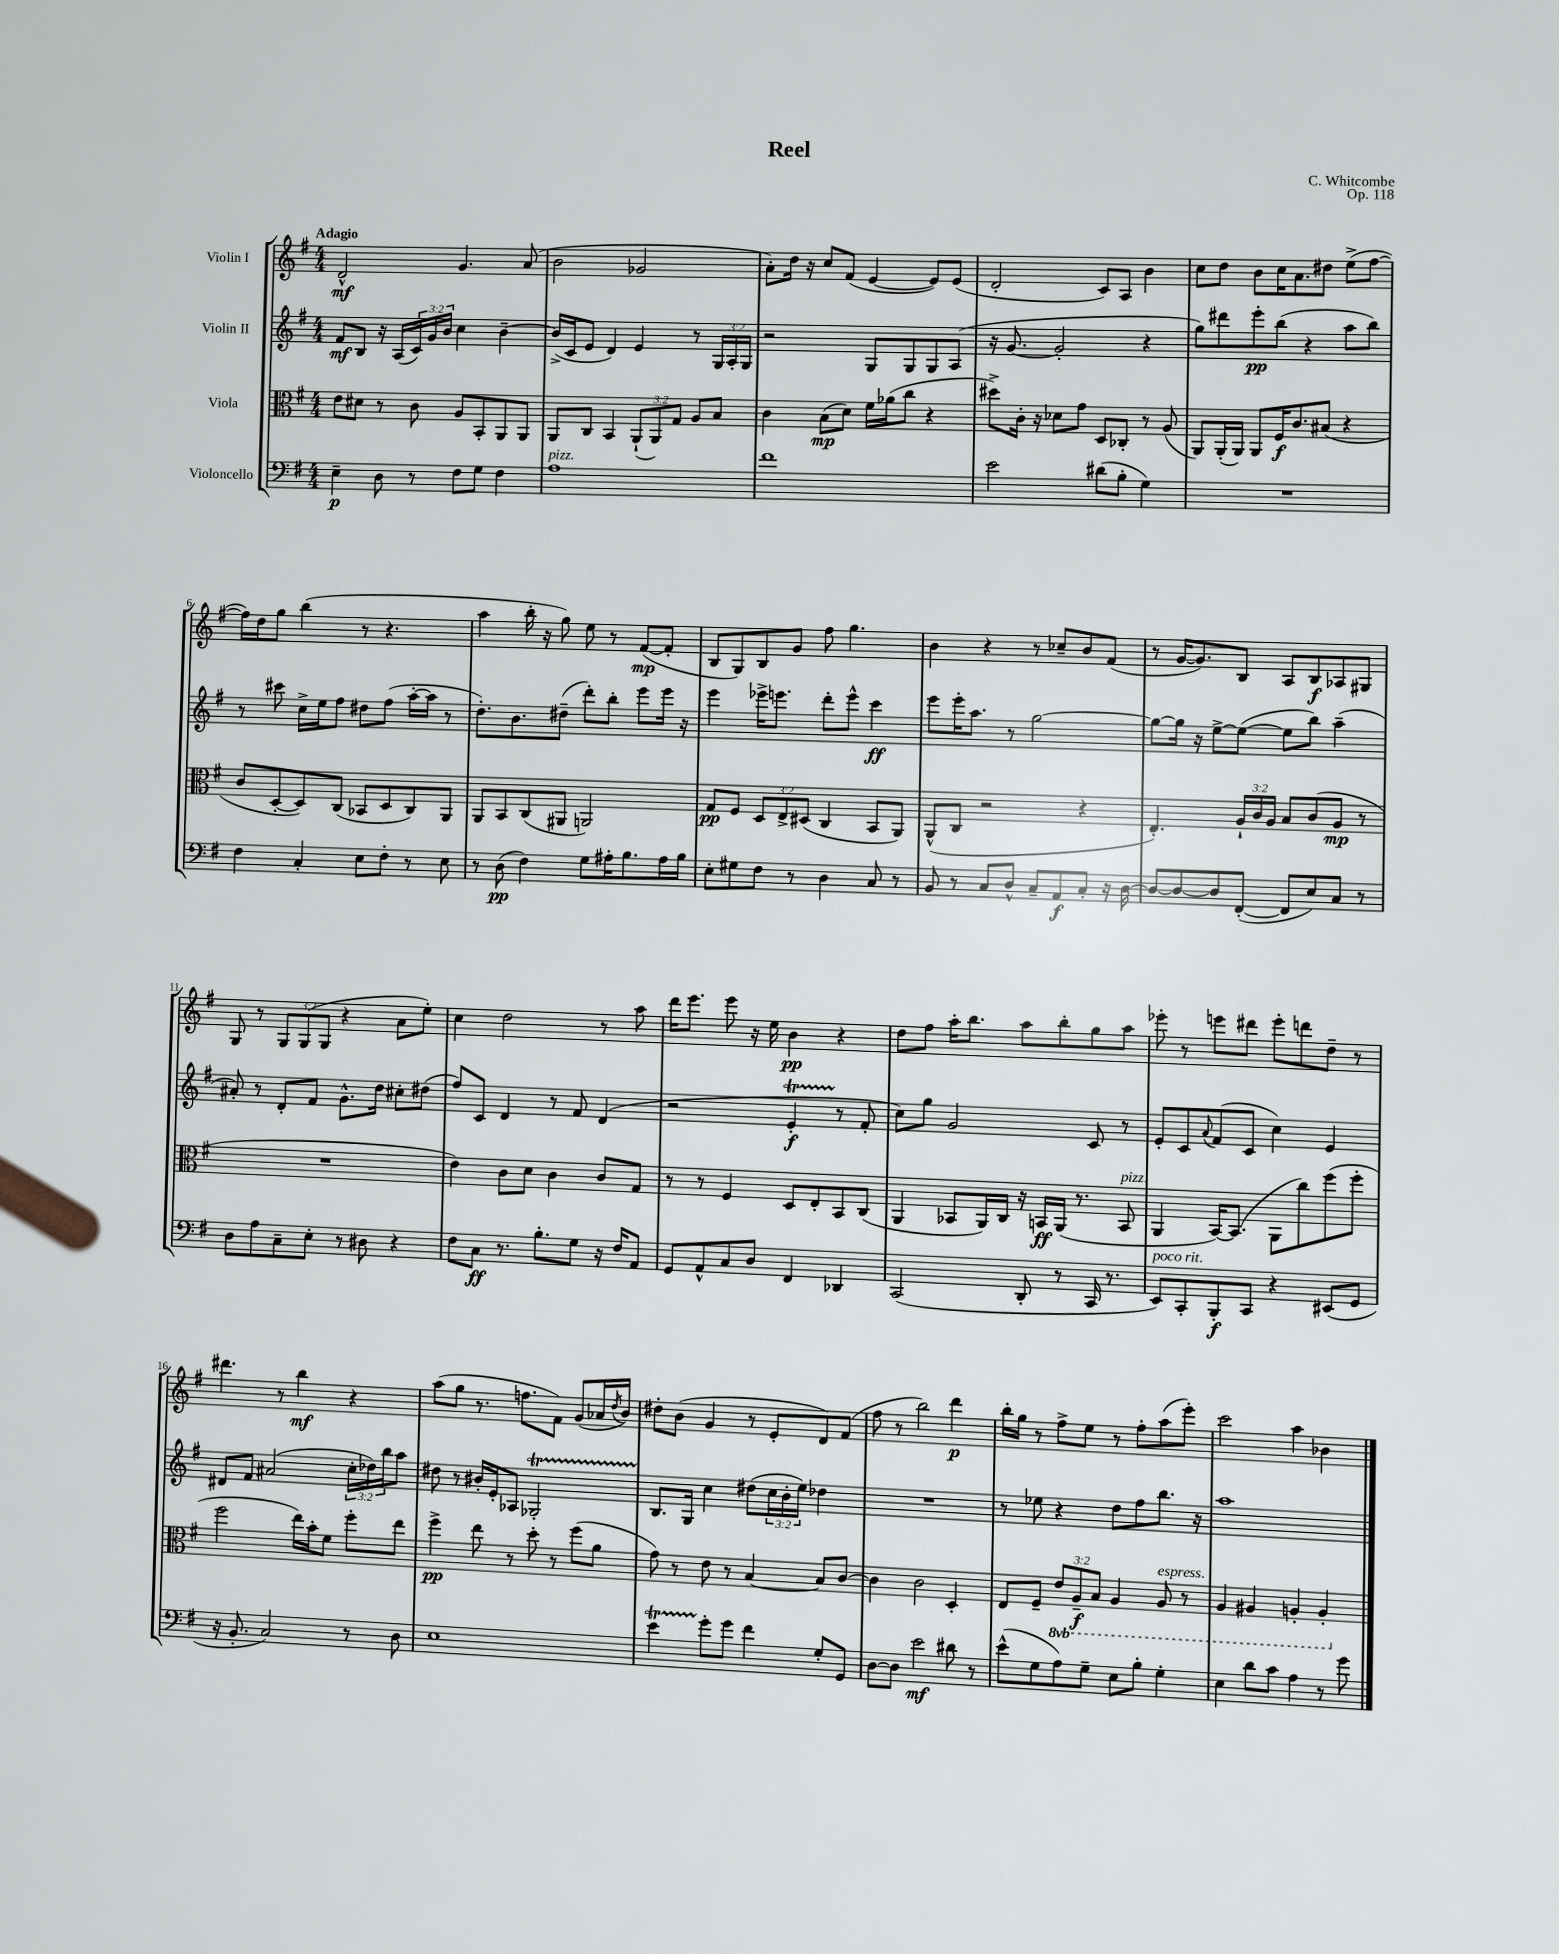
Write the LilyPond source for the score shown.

\header { title = "Reel" composer = "C. Whitcombe" opus = "Op. 118" }
<<
\new StaffGroup <<
\new Staff = "s0" \with { instrumentName = "Violin I" } {
    \clef treble \key g \major \numericTimeSignature \time 4/4 \override Staff.TupletNumber.text = #tuplet-number::calc-fraction-text \tempo "Adagio"
    d'2-^\mf g'4. a'8( |
    b'2 ges'2 |
    a'8-.) d''16 r16 c''8 fis'8( e'4~ e'8) e'8( |
    d'2-. c'8) a8 b'4 |
    c''8 d''8 b'8 c''16 a'8. dis''8 e''8->( fis''8~ |
    fis''16) d''16 g''8 b''4( r8 r4. |
    a''4 b''16-. r16 g''8) e''8 r8 fis'8~\mp( fis'8-. |
    b8 g8) b8 g'8 fis''8 g''4. |
    b'4 r4 r8 ces''8-- b'8 fis'8( |
    r8 g'16~ g'8.) b8 a8 b8\f aes8 gis8 |
    g8 r8 \tuplet 3/2 { g8 g8( g8 } r4 a'8 e''8-.) |
    c''4 d''2 r8 a''8 |
    d'''16 e'''8. e'''8 r16 e''16 b'4\pp r4 |
    d''8 fis''8 a''16-. b''8. a''8 b''8-. g''8 a''8 |
    ees'''8-. r8 e'''8 dis'''8 e'''8-. d'''8 d''8-- r8 |
    dis'''4. r8 b''4\mf r4 |
    a''8( g''8 r8. f''8. fis'8) g'8( aes'16 \acciaccatura { d''8 } b'16) |
    dis''8-. b'8( g'4 r8 e'8-. d'8) fis'8( |
    fis''8 r8 b''2) d'''4\p |
    b''16-. g''16 r8 fis''8-> e''8 r8 fis''8-. a''8( e'''8-.) |
    c'''2 a''4 bes'4 \bar "|." |
}
\new Staff = "s1" \with { instrumentName = "Violin II" } {
    \clef treble \key g \major \numericTimeSignature \time 4/4 \override Staff.TupletNumber.text = #tuplet-number::calc-fraction-text
    fis'8\mf b8 r16 a16( \tuplet 3/2 { c'16) g'16 b'16 } c''4 b'4~-- |
    b'16->( c'16 e'8 d'4) e'4 r8 \tuplet 3/2 { g16 a16-. g16 } |
    r2 g8 g8 g8 a8( |
    r16 g'8.~ g'2-. r4 |
    g''8) dis'''8 e'''8-.\pp b''8( r4 a''8 b''8) |
    r8 cis'''8 c''16-> e''16 fis''8 dis''8 fis''8( a''16~-. a''16 r8 |
    d''8.-.) b'8. dis''8--( d'''8-.) b''8-. e'''8 e'''16 r16 |
    e'''4 ees'''16-> e'''8. d'''8-. e'''8-^ c'''4\ff |
    e'''8 e'''16-. a''8. r8 g''2~ |
    g''8~ g''16 r16 e''8~-> e''8~( e''8 b''8) a''4--( |
    ais'8-.) r8 d'8-. fis'8 g'8.-^ d''16 cis''8-. dis''8( |
    fis''8) c'8 d'4 r8 fis'8 d'4( |
    r2 e'4-.\startTrillSpan\f r8\stopTrillSpan fis'8-. |
    c''8) g''8 g'2 c'8 r8 |
    e'8-. c'8 \appoggiatura { a'8 } fis'8( c'8 c''4) e'4 |
    dis'8 fis'8 ais'2( \tuplet 3/2 { c''16-. des''16) b''16 } a''8 |
    dis''8 r8 bis'16-. e'16-. aes8 ges2-.\startTrillSpan |
    b8.\stopTrillSpan g16 c''4 dis''8( \tuplet 3/2 { c''16 b'16-. e''16) } des''4 |
    R1 |
    r8 ees''8 r4 d''8 fis''8 b''8. r16 |
    a''1 \bar "|." |
}
\new Staff = "s2" \with { instrumentName = "Viola" } {
    \clef alto \key g \major \numericTimeSignature \time 4/4 \override Staff.TupletNumber.text = #tuplet-number::calc-fraction-text \set Staff.ottavationMarkups = #ottavation-simple-ordinals
    e'8 dis'8 r8 c'8 a8 b,8-. a,8 a,8 |
    a,8 c8 b,4 \tuplet 3/2 { a,8-!( a,8) g8 } a8 b8 |
    c'4 b8\mp( d'8) fis'16 aes'16( c''8 r4 |
    dis''8->) c'16-. r16 des'8 g'8 d8 ces8-. r8 a8( |
    a,8) a,16-.( a,16) a,8 fis16\f c'8. bis8( r4 |
    c'8 d8~-. d8) c8( bes,8 d8 c8) a,8 |
    a,8 b,8 c8( ais,8 a,2) |
    g8\pp fis8 \tuplet 3/2 { d8 e8-> dis8( } c4 b,8 a,8) |
    a,8-^( c8 r2 r4 |
    e4.-.) \tuplet 3/2 { a16-! c'16 a16 } b8 c'8( a8\mp r8 |
    R1 |
    e'4) c'8 d'8 c'4 c'8 g8 |
    r8 r8 fis4 d8 e8-. b,8 c8( |
    a,4 bes,8 a,16) c16 r16 b,16\ff a,16( r8. b,8^\markup { \italic "pizz." } |
    a,4 b,16~) b,8.( a,8 c''8) fis''8( fis''8-. |
    fis''2 e''16) b'16-. fis'8 fis''8-. e''8 |
    fis''4->\pp e''8 r8 d''8-. r8 fis''8( a'8 |
    g'8) r8 e'8 r8 b4~ b8 c'8~ |
    c'4 c'2 d4-. |
    e8 fis8-- \tuplet 3/2 { \ottava #-1 e8 a,8--\f b,8 } a,4 a,8^\markup { \italic "espress." } r8 |
    a,4 ais,4 a,4-. a,4-. \ottava #0 \bar "|." |
}
\new Staff = "s3" \with { instrumentName = "Violoncello" } {
    \clef bass \key g \major \numericTimeSignature \time 4/4
    e4--\p d8 r8 fis8 g8 fis4 |
    a1^\markup { \italic "pizz." } |
    fis'1 |
    e'2 dis'8( b8-. g4) |
    R1 |
    fis4 c4-. e8 fis8-. r8 e8 |
    r8 d8\pp( fis4) g8 ais16-. b8. ais16 b16 |
    e8-. gis8 fis8 r8 d4 c8 r8 |
    b,8 r8 c8 d8-^ c8-- a,8\f c8-. r16 d16~ |
    d8~ d8~ d8 fis,8~-.( fis,8 e8) c8 r8 |
    d8 a8 c8-- e8-. r8 dis8 r4 |
    fis8 c8\ff r8. b8.-. g8 r16 fis16 a,8 |
    g,8 a,8-^ c8 d8 fis,4 des,4 |
    c,2( d,8-. r8 c,16 r8. |
    e,8^\markup { \italic "poco rit." }) c,8-. b,,8-.\f c,8 r4 eis,8( g,8 |
    r16 b,8.-. c2) r8 d8 |
    e1 |
    e'4\startTrillSpan g'8-.\stopTrillSpan g'8 fis'4 g8-. g,8 |
    d8~ d8 e'2\mf dis'8 r8 |
    e'8-^( g8 a8) g8-- e8 b8-. g4-. |
    e4 d'8 c'8 a4 r8 g'8 \bar "|." |
}
>>
>>
